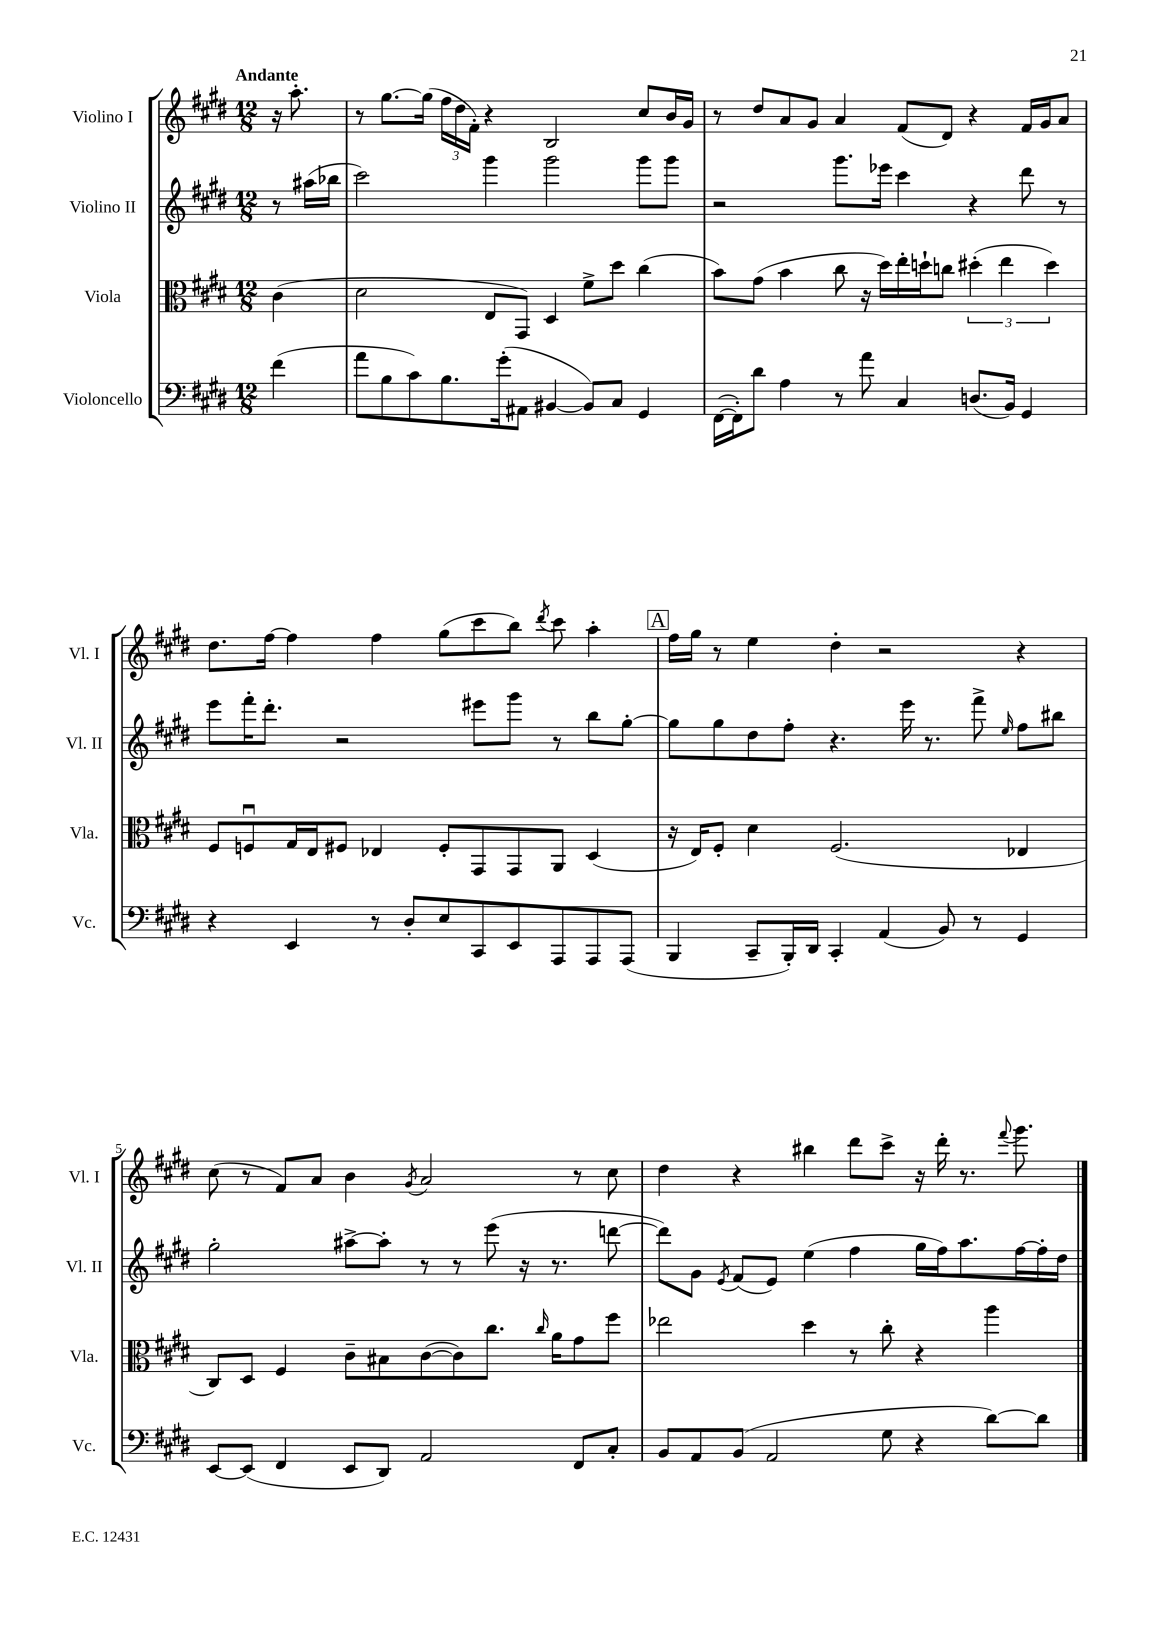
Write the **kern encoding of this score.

**kern	**kern	**kern	**kern
*staff4	*staff3	*staff2	*staff1
*clefF4	*clefC3	*clefG2	*clefG2
*k[f#c#g#d#]	*k[f#c#g#d#]	*k[f#c#g#d#]	*k[f#c#g#d#]
*M12/8	*M12/8	*M12/8	*M12/8
(4f#	(4c#	8r	16r
.	.	.	8.aa'
.	.	(16aa#	.
.	.	16bb-	.
=	=	=	=
8a	2d#	2ccc#)	8r
8B	.	.	[8.gg#
8c#)	.	.	.
.	.	.	(16gg#]
8.B	.	.	24ff#
.	.	.	24dd#
.	.	.	24f#')
.	8E	4ggg#	4r
(16g#'	.	.	.
8AA#	8GG#)	.	.
[4BB#	4D#	2ggg#	2B
8BB#])	8f#^	.	.
8C#	8dd#	.	.
4GG#	(4cc#	8ggg#	8cc#
.	.	8ggg#	16b
.	.	.	16g#
=	=	=	=
([16FF#	8b)	2r	8r
16FF#'])	.	.	.
8d#	(8g#	.	8dd#
4A	4b	.	8a
.	.	.	8g#
8r	8cc#	8.ggg#	4a
8a	16r	.	.
.	16dd#)	16eee-	.
4C#	16ee'	4ccc#	(8f#
.	16dd`	.	.
.	8cc	.	8d#)
(8.D	(6dd#'	4r	4r
.	6ee	.	.
16BB)	.	.	.
4GG#	.	8ddd#	16f#
.	.	.	16g#
.	6dd#)	.	.
.	.	8r	8a
=	=	=	=
4r	8F#	8eee	8.dd#
.	8Fu	16fff#'	.
.	.	8.ddd#'	[16ff#
4EE	16G#	.	4ff#]
.	16E	.	.
.	8F#	2r	.
8r	4E-	.	4ff#
8D#'	.	.	.
8E	8F#'	.	(8gg#
8CC#	8GG#	8eee#	8ccc#
8EE	8GG#	8ggg#	8bb)
.	.	.	8qddd#
8AAA	8AA	8r	8ccc#
8AAA	(4D#	8bb	4aa'
(8AAA	.	[8gg#'	.
=	=	=	=
4BBB	16r	8gg#]	16ff#
.	16E)	.	16gg#
.	8F#'	8gg#	8r
8CC#~	4d#	8dd#	4ee
16BBB')	.	8ff#'	.
16DD#	.	.	.
4CC#'	(2.F#	4.r	4dd#'
(4AA	.	.	2r
.	.	16eee	.
.	.	8.r	.
8BB)	.	.	.
8r	.	8fff#^	.
.	.	16qqee	.
4GG#	4E-	8ff#	4r
.	.	8bb#	.
=	=	=	=
[8EE	8C#)	2gg#'	(8cc#
(8EE]	8D#	.	8r
4FF#	4F#	.	8f#)
.	.	.	8a
8EE	8c#~	[8aa#^	4b
8DD#)	8B#	8aa#']	.
.	.	.	8qg#
2AA	([8c#	8r	2a
.	8c#])	8r	.
.	8.cc#	(8eee	.
.	.	16r	.
.	16qqcc#	.	.
.	16a	8.r	.
8FF#	8g#	.	8r
8C#'	8ff#	[8ddd	8cc#
=	=	=	=
8BB	2ee-	8ddd])	4dd#
8AA	.	8g#	.
.	.	8qe	.
(8BB	.	(8f#	4r
2AA	.	8e)	.
.	4dd#	(4ee	4bb#
.	8r	4ff#	8ddd#
8G#	8cc#'	.	8ccc#^
4r	4r	16gg#	16r
.	.	16ff#)	16ddd#'
.	.	8.aa	8.r
[8d#)	4aa	.	.
.	.	.	8qqfff#
.	.	[16ff#	8.ggg#
8d#]	.	16ff#']	.
.	.	16dd#	.
==	==	==	==
*-	*-	*-	*-
